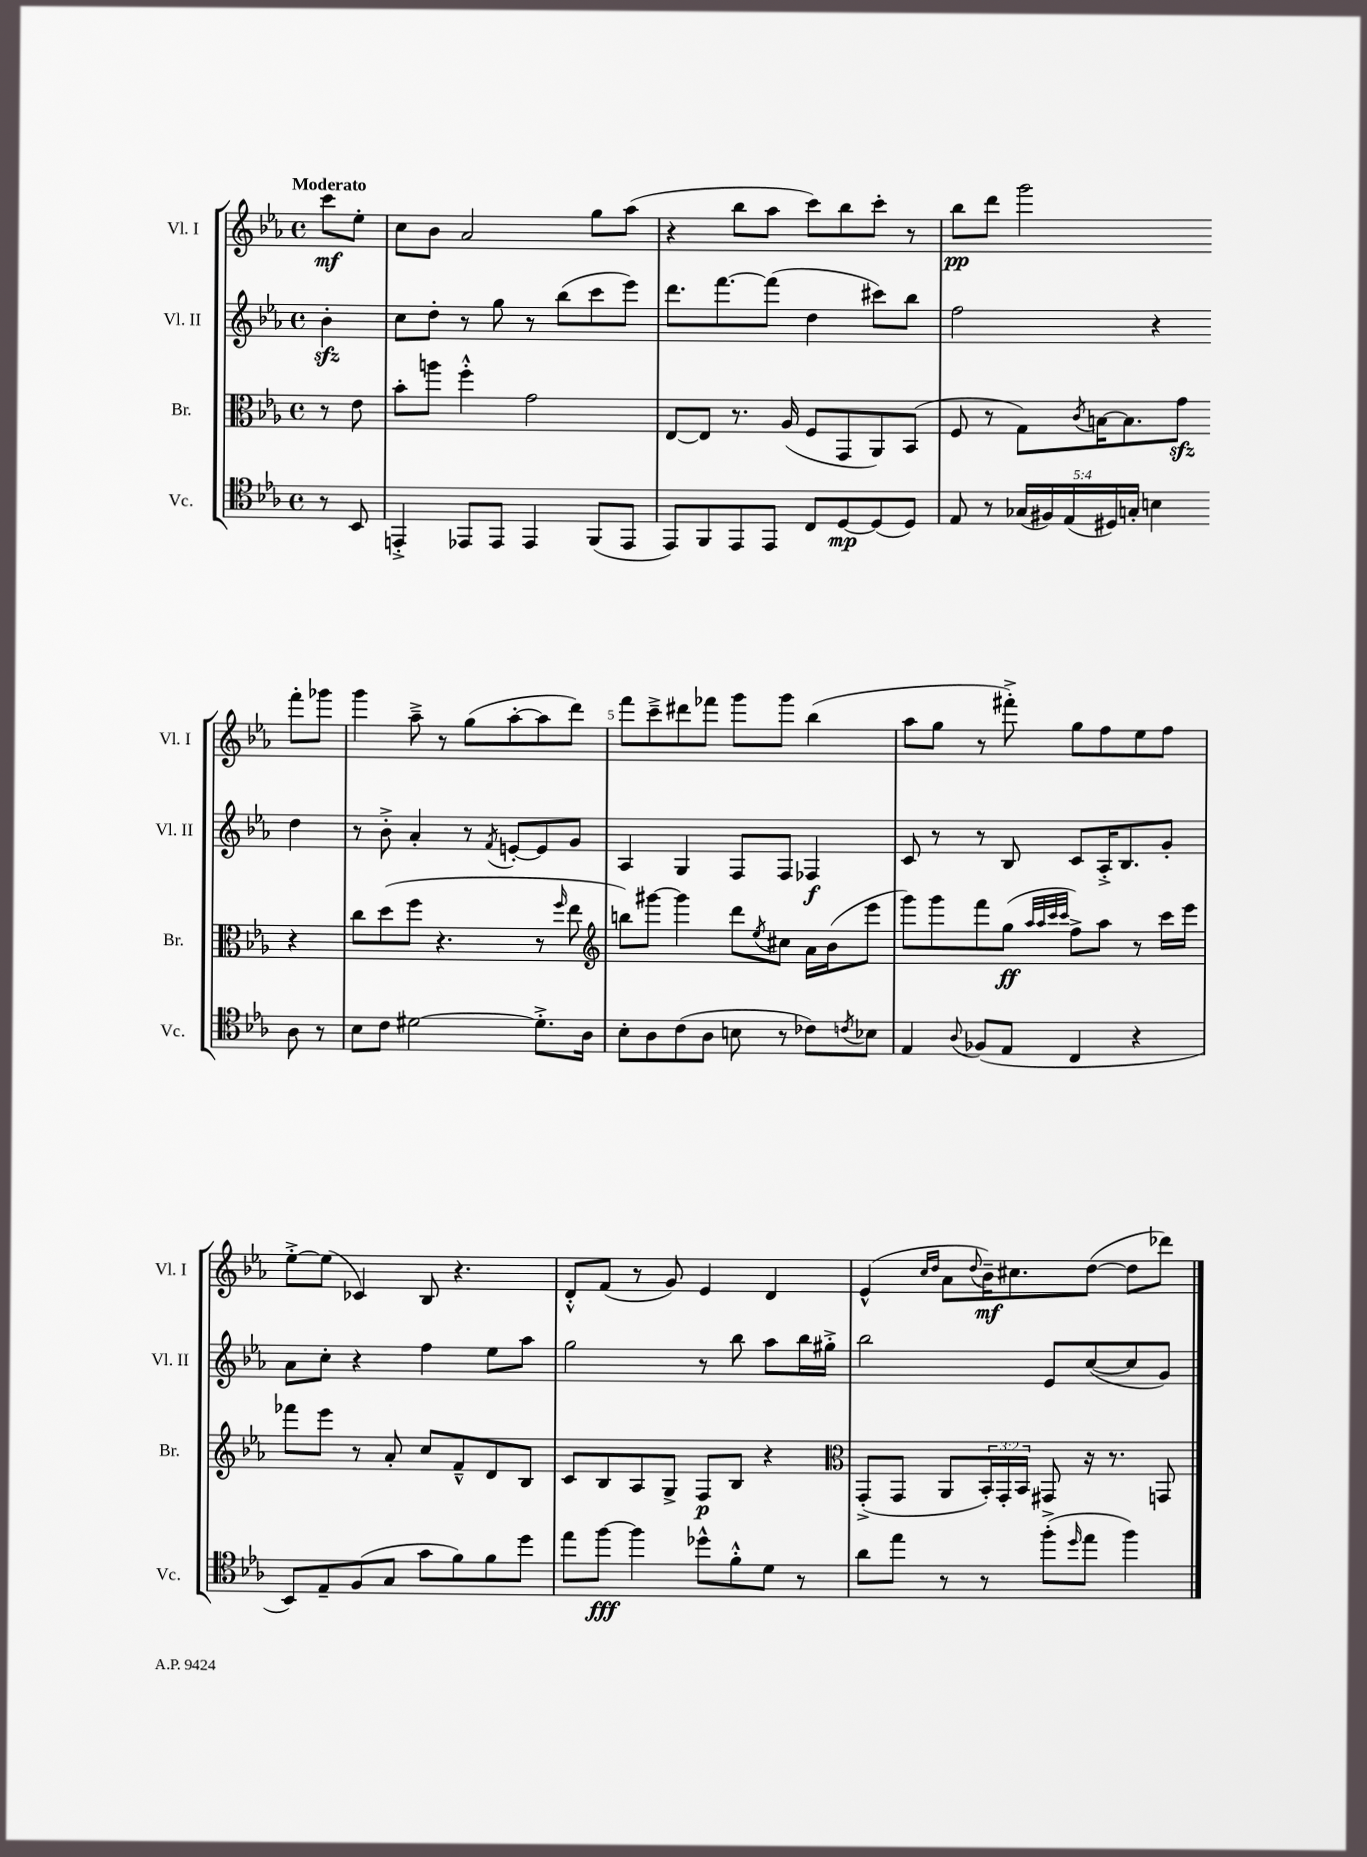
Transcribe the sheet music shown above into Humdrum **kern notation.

**kern	**kern	**kern	**kern
*staff4	*staff3	*staff2	*staff1
*clefC4	*clefC3	*clefG2	*clefG2
*k[b-e-a-]	*k[b-e-a-]	*k[b-e-a-]	*k[b-e-a-]
*M4/4	*M4/4	*M4/4	*M4/4
*met(c)	*met(c)	*met(c)	*met(c)
8r	8r	4b-'	8ccc
8BB-	8e-	.	8ee-'
=	=	=	=
4EE'^	8b-'	8cc	8cc
.	8aa	8dd'	8b-
8EE-	4ff'^^	8r	2a-
8EE-	.	8gg	.
4EE-	2g	8r	.
.	.	(8bb-	.
(8FF	.	8ccc	8gg
8EE-	.	8eee-)	(8aa-
=	=	=	=
8EE-)	[8E-	8.ddd	4r
8FF	8E-]	.	.
.	.	[8.fff	.
8EE-	8.r	.	8bb-
8EE-	.	(8fff]	8aa-
.	(16A-	.	.
8C	8F	4dd	8ccc)
[8D	8GG	.	8bb-
(8D]	8AA-)	8ccc#)	8ccc'
8D)	(8BB-	8bb-	8r
=	=	=	=
8E-	8F	2ff	8bb-
8r	8r	.	8ddd
(20G-	8G)	.	2ggg
20F#)	.	.	.
(20E-	.	.	.
.	8qc	.	.
.	[16B	.	.
20D#)	.	.	.
.	8.B]	.	.
20G'	.	.	.
4B	.	4r	.
.	8g	.	.
8A-	4r	4dd	8fff'
8r	.	.	8ggg-
=	=	=	=
8B-	8cc	8r	4ggg
8c	(8dd	8b-'^	.
[2d#	8ff	4a-'	8aa-~^
.	4.r	.	8r
.	.	8r	(8gg
.	.	8qf	.
.	.	[8e'	[8aa-'
8.d#'^]	8r	8e]	8aa-]
.	16qqff	.	.
.	8ee-	8g	8ddd)
16A-	.	.	.
=	=	=	=
*	*clefG2	*	*
8B-'	8bb)	4A-	8fff
8A-	[8ggg#	.	8ccc~^
(8c	4ggg#]	4G	8ddd#
8A-	.	.	8fff-
8B	8ddd	8F	8ggg
.	8qee-	.	.
8r	8cc#	8F	8ggg
8c-)	16a-	4F-	(4bb-
.	(16b-	.	.
8qc	.	.	.
8B-	8eee-	.	.
=	=	=	=
4E-	8ggg)	8c	8aa-
.	8ggg	8r	8gg
8qqA-	.	.	.
(8F-	8fff	8r	8r
8E-	(8gg	8B-	8fff#'^)
.	32qqaa-	.	.
.	32qqaa-	.	.
.	32qqccc	.	.
.	32qqccc	.	.
4C	8ff^)	8c	8gg
.	8aa-	16A-'^	8ff
.	.	8.B-	.
4r	8r	.	8ee-
.	16ccc	8g'	8ff
.	16eee-	.	.
=	=	=	=
8BB-)	8fff-	8a-	[8ee-'^
8E-~	8eee-	8cc'	(8ee-]
(8F	8r	4r	4c-)
8G	8a-'	.	.
8g	8cc	4ff	8B-
8f)	8f~^^	.	4.r
8f	8d	8ee-	.
8dd	8B-	8aa-	.
=	=	=	=
8ee-	8c	2gg	8d'^^
[8ff	8B-	.	(8f
4ff]	8A-	.	8r
.	8G^	.	8g)
8dd-^^	8F	8r	4e-
8f'^^	8B-	8bb-	.
8d	4r	8aa-	4d
8r	.	16bb-	.
.	.	16gg#'^	.
=	=	=	=
*	*clefC3	*	*
8a-	(8GG'^	2bb-	(4e-^^
8ee-	8GG	.	.
.	.	.	16qqcc
.	.	.	16qqdd
8r	8AA-	.	8a-
.	.	.	8qqdd
8r	24BB-')	.	16b-~)
.	24GG'	.	.
.	.	.	8.cc#
.	24BB-	.	.
(8ff'^	8GG#	8e-	.
16qqdd	.	.	.
8ee-	16r	([8cc	([8dd
.	8.r	.	.
4ff)	.	8cc]	8dd]
.	8GG	8g)	8ddd-)
==	==	==	==
*-	*-	*-	*-
